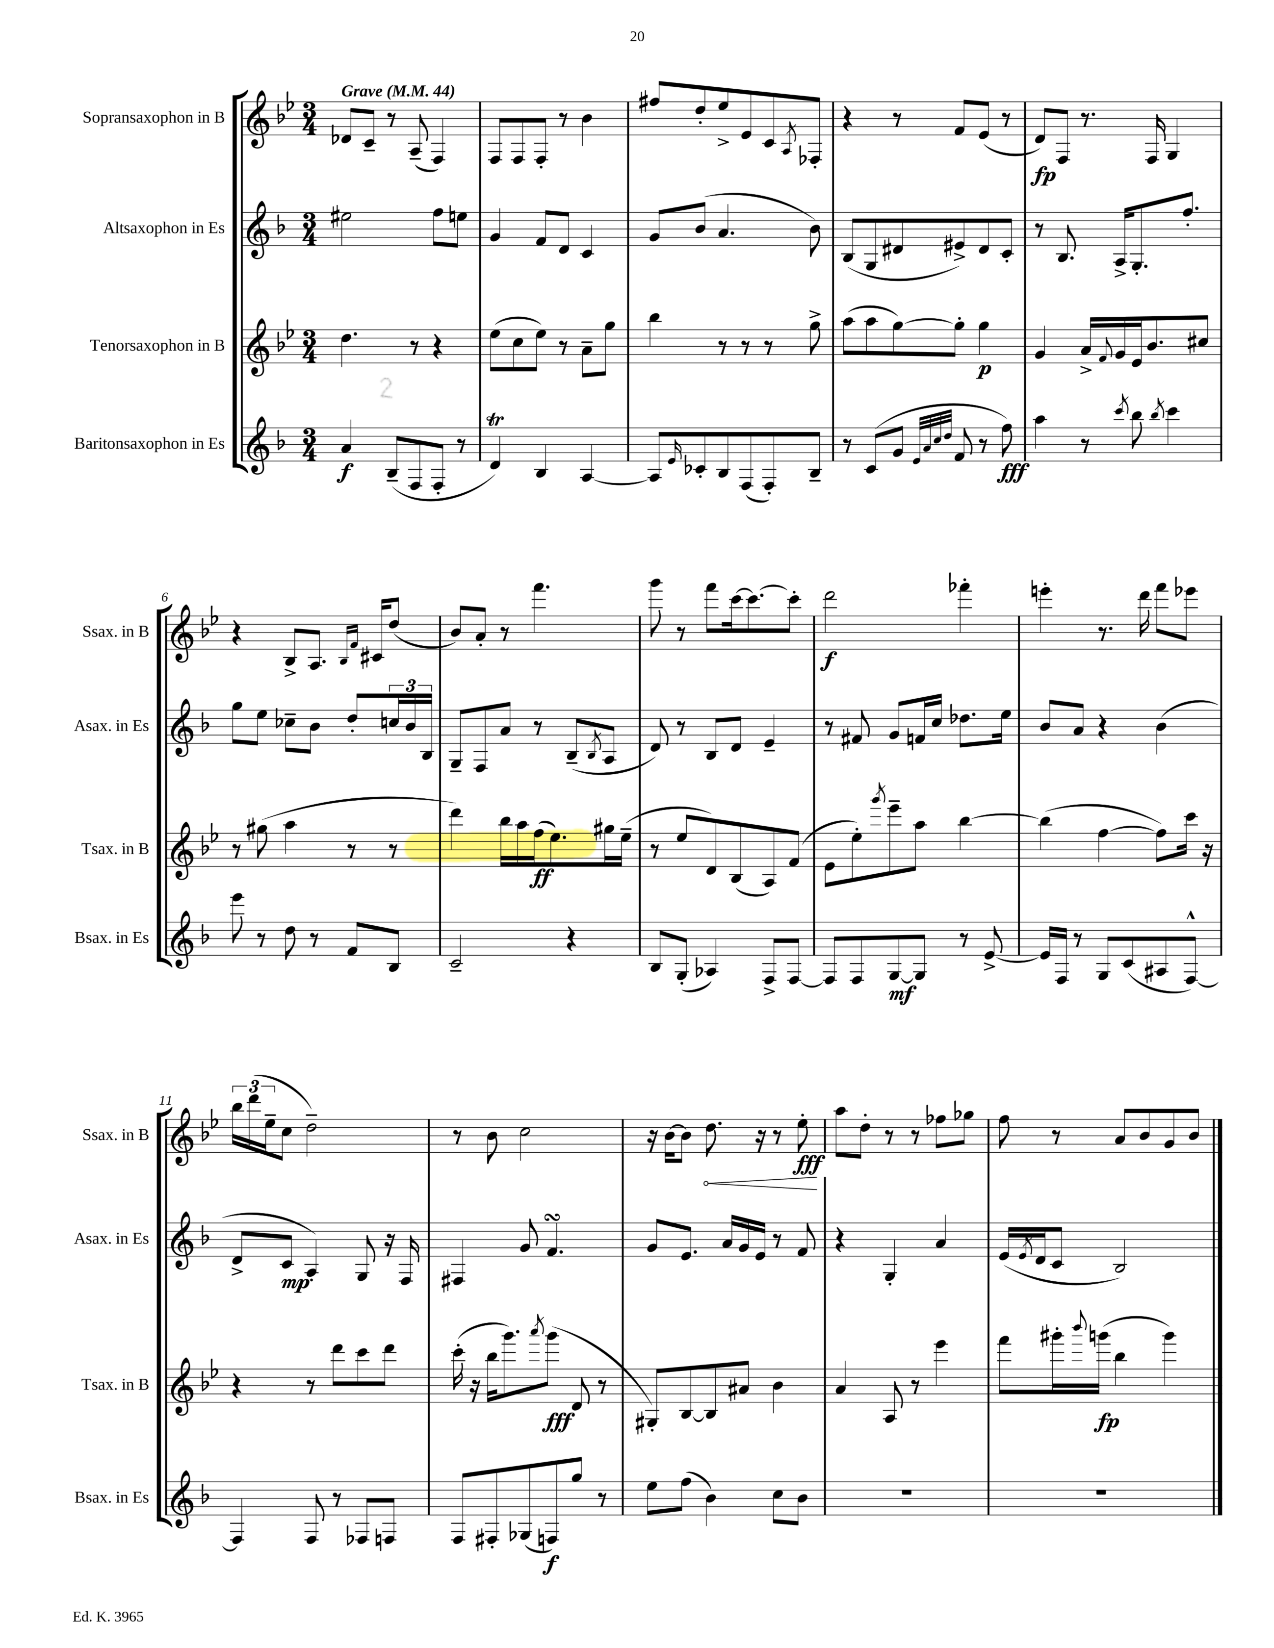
<<
\new StaffGroup <<
\new Staff = "s0" \with { instrumentName = "Sopransaxophon in B" shortInstrumentName = "Ssax. in B" } {
    \clef treble \key bes \major \numericTimeSignature \time 3/4 \tempo "Grave" 4 = 44
    des'8 c'8-- r8 a8--( f4) |
    f8 f8 f8-. r8 bes'4 |
    fis''8 d''8-. ees''8-> ees'8 c'8 \acciaccatura { a8 } fes8-. |
    r4 r8 f'8 ees'8( r8 |
    d'8\fp) f8 r8. f16 g4 |
    r4 bes8-> a8. \grace { bes16 f'16 } cis'16 d''8( |
    bes'8) a'8-. r8 f'''4. |
    g'''8 r8 f'''8 c'''16~ c'''8.~ c'''8-. |
    d'''2\f fes'''4-. |
    e'''4-. r8. d'''16 f'''8 ees'''8 |
    \tuplet 3/2 { bes''16 d'''16( ees''16-- } c''8 d''2--) |
    r8 bes'8 c''2 |
    r16 bes'16~ bes'8 \once \override Hairpin.circled-tip = ##t d''8.\< r16 r8 ees''8-.\fff\! |
    a''8 d''8-. r8 r8 fes''8 ges''8 |
    f''8 r8 a'8 bes'8 g'8 bes'8 \bar "|." |
}
\new Staff = "s1" \with { instrumentName = "Altsaxophon in Es" shortInstrumentName = "Asax. in Es" } {
    \clef treble \key f \major \numericTimeSignature \time 3/4
    eis''2 f''8 e''8 |
    g'4 f'8 d'8 c'4 |
    g'8 bes'8( a'4. bes'8) |
    bes8( g8 dis'8 eis'8->) dis'8 c'8-. |
    r8 bes8. a16-> g8.-. f''8.-. |
    g''8 e''8 ces''8-- bes'8 d''8-. \tuplet 3/2 { c''16 bes'16 bes16 } |
    g8-- f8 a'8 r8 bes8--( \acciaccatura { bes8 } a8 |
    d'8) r8 bes8 d'8 e'4-- |
    r8 fis'8 g'8 f'16 c''16 des''8. e''16 |
    bes'8 a'8 r4 bes'4( |
    d'8-> c'8\mp a4-.) g8 r16 f16 |
    fis4 g'8 f'4.\turn |
    g'8 e'8. a'16 g'16 e'16 r8 f'8 |
    r4 g4-. a'4 |
    e'16( \acciaccatura { e'8 } d'16 c'8 bes2) \bar "|." |
}
\new Staff = "s2" \with { instrumentName = "Tenorsaxophon in B" shortInstrumentName = "Tsax. in B" } {
    \clef treble \key bes \major \numericTimeSignature \time 3/4
    d''4. r8 r4 |
    ees''8( c''8 ees''8) r8 a'8-- g''8 |
    bes''4 r8 r8 r8 g''8-> |
    a''8( a''8 g''8~) g''8-. g''4\p |
    g'4 a'16-> \appoggiatura { f'8 } g'16 ees'16 bes'8. cis''8 |
    r8 gis''8( a''4 r8 r8 |
    d'''4) bes''16 a''16 f''16\ff( ees''8.) gis''16 ees''16--( |
    r8 ees''8 d'8) bes8( a8) f'8( |
    ees'8 ees''8-.) \acciaccatura { g'''8 } ees'''8-- a''8 bes''4~ |
    bes''4( f''4~ f''8) c'''16 r16 |
    r4 r8 d'''8 c'''8 d'''8 |
    c'''16-.( r16 bes''16 g'''8.) \acciaccatura { a'''8 } g'''8\fff( d'8 r8 |
    gis8-.) bes8~ bes8 ais'8 bes'4 |
    a'4 a8 r8 ees'''4 |
    f'''8 gis'''16-. \appoggiatura { bes'''8 } g'''16\fp( bes''4 g'''4) \bar "|." |
}
\new Staff = "s3" \with { instrumentName = "Baritonsaxophon in Es" shortInstrumentName = "Bsax. in Es" } {
    \clef treble \key f \major \numericTimeSignature \time 3/4
    a'4\f bes8--( f8 f8-. r8 |
    d'4\trill) bes4 a4~ |
    a8 \grace { e'16 } ces'8-. bes8 f8( f8-.) bes8-- |
    r8 c'8( g'8 \grace { e'32 a'32 c''32 d''32 } f'8 r8 f''8\fff) |
    a''4 r8 \acciaccatura { c'''8 } bes''8 \acciaccatura { bes''8 } c'''4 |
    e'''8 r8 d''8 r8 f'8 bes8 |
    c'2-- r4 |
    bes8 g8-.( aes4) f8-> f8~ |
    f8 f8 g8~\mf g8 r8 e'8~-> |
    e'16 f16 r8 g8 c'8( ais8 f8~-^) |
    f4 f8 r8 fes8 f8 |
    f8 fis8-. ges8( f8\f) g''8 r8 |
    e''8 f''8( bes'4) c''8 bes'8 |
    R2. |
    R2. \bar "|." |
}
>>
>>
